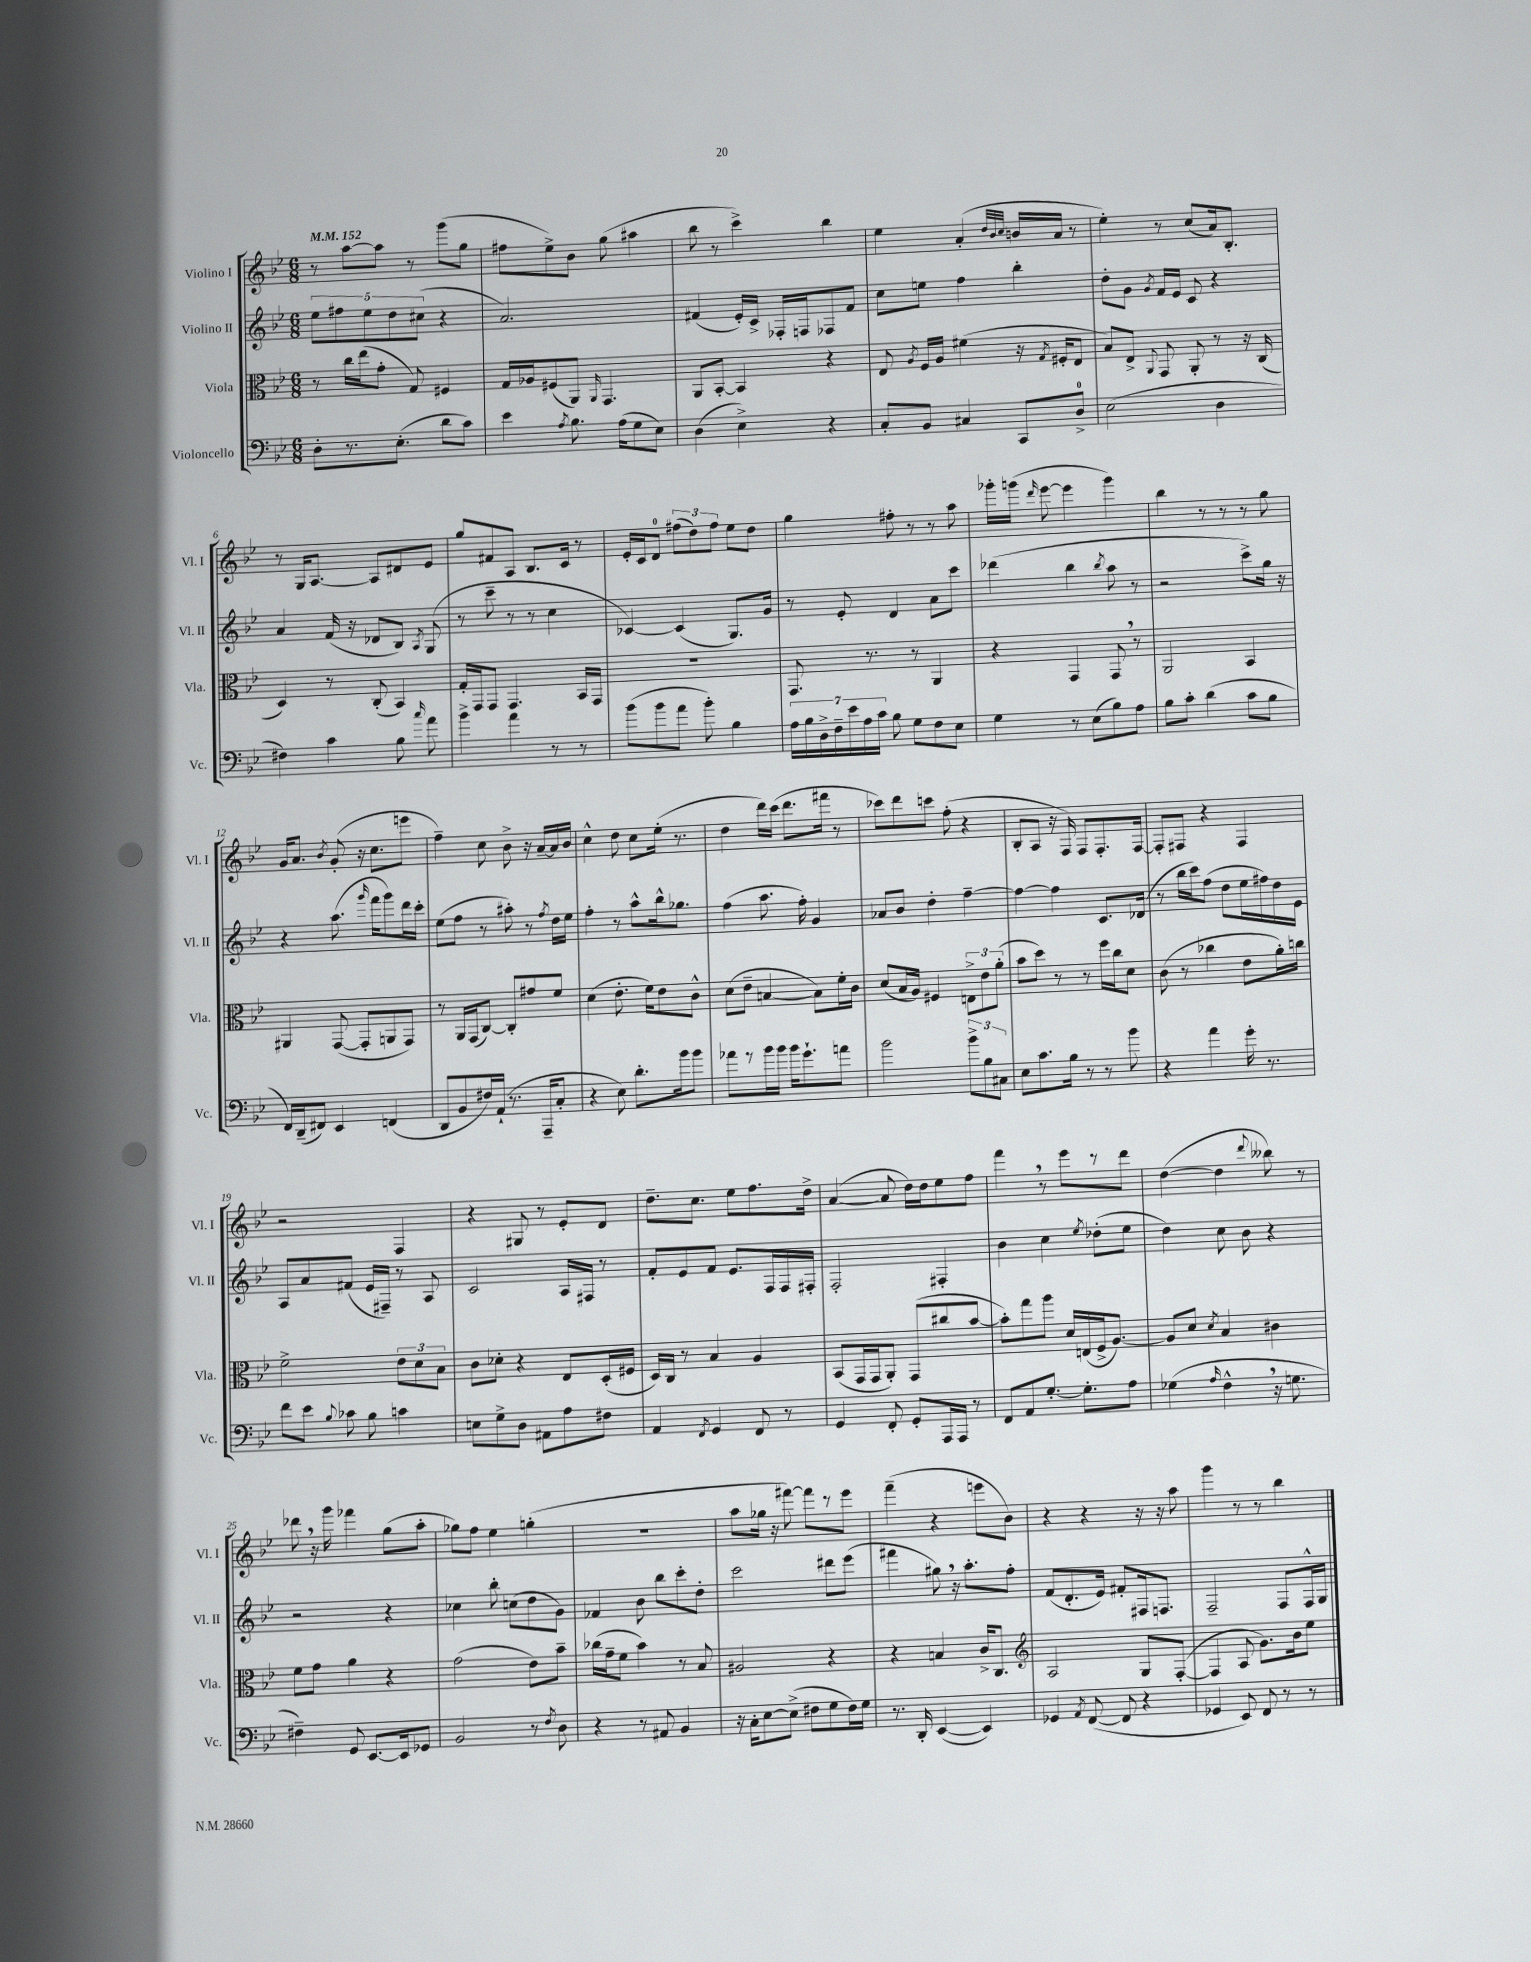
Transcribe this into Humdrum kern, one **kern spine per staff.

**kern	**kern	**kern	**kern
*part4	*part3	*part2	*part1
*staff4	*staff3	*staff2	*staff1
*I"Violoncello	*I"Viola	*I"Violino II	*I"Violino I
*I'Vc.	*I'Vla.	*I'Vl. II	*I'Vl. I
*clefF4	*clefC3	*clefG2	*clefG2
*k[b-e-]	*k[b-e-]	*k[b-e-]	*k[b-e-]
*M6/8	*M6/8	*M6/8	*M6/8
*MM152	*MM152	*MM152	*MM152
=1	=1	=1	=1
8D'\L	8r	10ee-\L	8r
.	.	10ff#X\	.
8.r	16cc\LL	.	[8aa\L
.	(16ee-\J	.	.
.	.	10ee-\	.
.	8g'\J	.	8aa\J]
.	.	10dd\	.
(8.E-'\J	.	.	.
.	8G/)	.	8r
.	.	(10cc#X\J	.
8d\L	4F#X/	4r	(8ggg\L
8c\J)	.	.	8gg\J
=2	=2	=2	=2
4e-\	16G/LL	2.a/)	8ff#X\L
.	16A-X/J	.	.
.	(8F#X/	.	8ee-^\)
8qA/	.	.	.
8.B-\	8AA/J)	.	8b-\J
.	16qqAA/	.	.
.	4.GG/	.	(8gg\
(16A\KL	.	.	.
8G\	.	.	4aa#X\
8E-\J)	.	.	.
=3	=3	=3	=3
(4D\	8AA/L	(4f#X/	8bb-\
.	[8BB-'/J	.	8r
4E-^\)	4BB-/]	16e-'/LL)	4ccc^\)
.	.	16c^/JJ	.
.	.	16F-X'/LL	.
.	.	16Fn/J	.
4r	4r	8F-X/	4bb-\
.	.	8f#/J	.
=4	=4	=4	=4
8C'/L	8E-/	8cc\L	4ee-\
.	8qA/	.	.
8BB-/J	16F/LL	8een\J	.
.	16A/JJ	.	.
4C#X/	(4f#X\	4ff\	(4a'/
.	.	.	32qqdd/LLL
.	.	.	32qqb-/
.	.	.	32qqcc/JJJ
8CC/L	16r	4bb-'\	16bn/LL
.	8qG/	.	.
.	16F#X'/KL	.	16a/JJ
8D^/J	8E-/J	.	8r
=5	=5	=5	=5
(2E-\	8B-/L)	8dd'\L	4ee-'\)
.	8E-^/J	8g\J	.
.	8qqAA/	8qg/	.
.	8GG/	16f/LL	8r
.	.	16e-/JJ	.
.	8AA'/	8c/	(8cc/L
4D\	8r	4r	16a/k)
.	.	.	8.B-'/J
.	16r	.	.
.	(16C/	.	.
!!LO:LB:g=z
=6	=6	=6	=6
4F#X\)	4D/)	4a/	8r
.	.	.	16G/KL
.	.	.	[8.A/J
4c\	8r	(16f/	.
.	.	16r	.
.	(8C'/	8d-X/L	8A/L]
8B-\	4BB-/)	8B-/J)	8d#X/
16qqcc/	.	8qA/	.
8a\	.	(8G/	8e-/J
=7	=7	=7	=7
4b-^\	16G'/LL	8r	8gg/L
.	16GG/J	.	.
.	8GG/J	8ccc~\	8f#X/
4a\	4.GG/	8r	8A/J
.	.	8r	8.B-/L
8r	.	4cc\	.
.	.	.	16c/Jk
8r	16BB-/LL	.	8r
.	16GG/JJ	.	.
=8	=8	=8	=8
(8b-\L	2.r	[4c-X/)	16e-'/LL
.	.	.	16c/J
8b-\	.	.	8d/J
8a\J	.	(4c-/]	(12ff#X\L
.	.	.	12dd\)
8b-'\)	.	.	.
.	.	.	12ff#\J
4B-\	.	8.G/L)	8ee-\L
.	.	.	8dd\J
.	.	16g/Jk	.
=9	=9	=9	=9
28A\LL	8.GG/	8r	4gg\
28B-\	.	.	.
28D^\	.	.	.
28F~\	.	.	.
.	.	8e-'/	.
28e-\	.	.	.
28A\	.	.	.
.	8.r	.	.
28c\JJ	.	.	.
8B-\	.	4d/	8ff#X'\
8G\L	8r	.	8r
8F\	4AA/	8a\L	8r
8E-\J	.	8ccc\J	8aa\
=10	=10	=10	=10
4G\	4r	(4ddd-X\	16ggg-X'\LL
.	.	.	(16gggn\JJ
.	.	.	16qqddd/
.	.	.	[8eee-\
8r	4GG/	4bb-\	4eee-\]
(8E-\L	.	.	.
.	.	8qbb-/	.
8B-\)	8GG,/	8aa\	4ggg\)
8A\J	8r	8r	.
=11	=11	=11	=11
8B-\L	2AA/	2r	4bb-\
8c'\J	.	.	.
(4d\	.	.	8r
.	.	.	8r
8c\L	4BB-/	8ccc^\L)	8r
8B-\J	.	16gg\Jk	8gg\
.	.	16r	.
!!LO:LB:g=z
=12	=12	=12	=12
16FF/LL)	4AA#X/	4r	16g/KL
(16DD~/J	.	.	8.a/J
8FF#X/J)	.	.	.
.	.	.	8qb-/
4EE-/	([8GG/	(8.aa\	(8g'/
.	8GG'/L]	.	16r
.	.	16qqggg/	.
.	.	16fff\KL	8.cc\L
(4FFn/	8AAn/	8ggg\)	.
.	8GG/J)	16ddd\L	8eeen\J
.	.	16ccc'\JJ	.
=13	=13	=13	=13
8DD/L	8r	(8ee-\L	4ff~\)
8BB-/	16AA/LL	8ff\J	.
.	(16GG/J	.	.
16F#X/L)	[8C/J)	8r	8cc\
(16AA`/JJ	.	.	.
8.r	8C'/L]	8aa#X'\)	8b-^\
.	8g#X/	8r	16r
16AAA~/KL	.	.	[16a~/LL
.	.	8qff/	.
8C'/J	8f/J	16dd\LL	16a/]
.	.	16ee-\JJ	16b-/JJ
=14	=14	=14	=14
4r	(4d\	4ff'\	4cc^^\
8E-\)	8.e-'\	8r	8dd\
8.d'\L	.	8aa^^\L	8cc\L
.	16f\KL)	.	.
.	8e-\	16bb-^^\k	(16ee-'\Jk
16b-\k	.	8.gg-X\J	8.r
8b-\J	8c^^\J	.	.
=15	=15	=15	=15
8a-X\L	(8d\L	(4ff\	4dd\
8r	8e-~\J	.	.
16b-\L	[4Bn/	8.aa\	16ddd\LL)
16b-\JJ	.	.	(16ccc\JJ
16b-\KL	.	.	8.ddd\L
8.g`\	.	16ff'\)	.
.	8B\L])	4g/	.
.	.	.	16fff#X\Jk
8an\J	16f'\L	.	8r
.	16c\JJ	.	.
=16	=16	=16	=16
2b-\	(8d/L	8a-X/L	8ccc-X\L)
.	16B-/L	8b-/J	8ddd\
.	16A/JJ)	.	.
.	4F#X/	4dd'\	8cccn\J
.	.	.	(8ff'\
12b-^\L	12En^\L	[4ff~\	4r
12B-\	12e-\	.	.
12C#X\J	(12a'\J	.	.
=17	=17	=17	=17
8E-\L	8b-\L	4ff\_	8B-'/L
8.c\	8dd\J)	.	8A/J
.	8r	4ff\]	16r
16B-\Jk	.	.	16F/)
8r	8r	.	8F/L
8r	16ff\LL	8.c/L	8.F'/
.	16cc\J	.	.
8b-\	8d\J	.	.
.	.	(16d-X/Jk	[16F/Jk
=18	=18	=18	=18
4r	(8c\	8r	8F'/L]
.	8r	16bb-\LL	8F#X/J
.	.	16ccc\J)	.
4a\	4cc-X\	(8ff\J	4r
.	.	8dd\L	.
16g'\	8e-\L	16ee-\L	4F#/
8.r	.	16ff#X\)	.
.	16a'\L)	16dd\	.
.	16ccn\JJ	16e-\JJ	.
!!LO:LB:g=z
=19	=19	=19	=19
8f\L	2f^\	8A/L	2r
8e-\J	.	8a/	.
8qqB-/	.	.	.
8c-X\	.	(8f#X/J	.
8B-\	.	16e-/LL	.
.	.	16F#X~/JJ)	.
4cn\	12e-\L	8r	4F/
.	12d\	.	.
.	.	8A/	.
.	12B-\J	.	.
=20	=20	=20	=20
8En\L	8c\L	2c/	4r
8G^\	8d-X'\J	.	.
8D\J	4r	.	8G#X/
8AA#X\L	.	.	8r
8A\	8E-/L	16A/LL	8e-'/L
.	.	16F#X/JJ	.
8F#X\J	(16D'/L	8r	8d/J
.	16F#X/JJ	.	.
=21	=21	=21	=21
4AA/	16D/LL)	8f'/L	8.dd~\L
.	16C/JJ	.	.
.	8r	8e-/	.
.	.	.	8.cc\J
8qFF/	.	.	.
4GG/	4B-/	8f/J	.
.	.	8.e-/L	8ee-\L
8FF/	4A/	.	8.ff\
.	.	16F/L	.
8r	.	16F/	.
.	.	16F#X'/JJ	16dd^\Jk
=22	=22	=22	=22
4GG/	(8BB-/L	2F'/	([4a/
.	16GG/L	.	.
.	16GG/J	.	.
8FF'/	8AA'/J)	.	8a/]
8GG'/L	(8GG/L	.	16dd\LL)
.	.	.	16dd\J
16AAA/L	8cc#X/	4F#X'/	8ee-\
16AAA/JJ	.	.	.
8r	[8b-/J	.	8ff\J
=23	=23	=23	=23
8FF/L	8b-'\L])	4b-\	4fff,\
8AA/	8gg\	.	.
[8.G'/J	8aa\J	4cc\	8r
.	16d/LL	.	8eee-\L
8.G'\L]	(16En/	.	.
.	.	8qee-/	.
.	16F^/J	(8dd-X'\L	8r
.	[8.A/J)	.	.
8A\J	.	8ee-\J	8ddd\J
=24	=24	=24	=24
(4G-X\	8A/L]	4dd\)	([4dd\
.	8d/J	.	.
16qqA/	8qd/	.	.
4F^^,\	4B-/	8cc\	4dd\]
.	.	8b-\	.
.	.	.	8qqddd/
16r	4c#X\	4r	8bb--X\)
8.Gn\	.	.	.
.	.	.	8r
!!LO:LB:g=z
=25	=25	=25	=25
4F#X~\)	8f\L	2r	8ddd-X,\
.	8g\J	.	16r
.	.	.	16ggg\
8GG/	4a\	.	4fff-X\
[8.EE-/L	.	.	.
.	4r	4r	(8gg\L
16EE-/k]	.	.	.
8GG-X/J	.	.	8aa'\J
=26	=26	=26	=26
2BB-/	(2g\	4cc-X\	8gg-X\L)
.	.	.	8ff\J
.	.	8bb-'\	4ee-\
.	.	(8ccn\L	.
8r	8e-\L)	8dd\	(4ggn'\
8qF/	.	.	.
8D\	8b-~\J	8g\J)	.
=27	=27	=27	=27
4r	(16cc-X\LL	4f-X/	2.r
.	16g~\J	.	.
.	8f\J	.	.
8r	4b-\)	8b-\	.
8AA#X/	.	8bb-\L	.
4BB-/	8r	8ccc'\	.
.	8B-/	8dd'\J	.
=28	=28	=28	=28
16r	2A#X/	2ccc\	8aa\L
16C'\KL	.	.	.
[8E-\	.	.	16gg-X\Jk
.	.	.	16r
(8E-^\J]	.	.	[8fff#X\)
8F#X\L	.	.	8fff#\L]
8G\	4r	8ddd#X\L	8r
16F#\L)	.	(8eee-\J	8eee-\J
16G\JJ	.	.	.
=29	=29	=29	=29
8.r	4r	4fff#X\	(4fff~\
16DD'/	.	.	.
([4EE-/	4Bn/	8gg#X,\)	4r
.	.	16r	.
.	.	8.aa'\L	.
4EE-/])	16c^/KL	.	8eeen\L
.	8.C/J	.	.
.	.	8ff'\J	8b-\J)
=30	=30	=30	=30
*	*clefG2	*	*
4GG-X/	2A/	(8f/L	4r
.	.	8.d'/	.
8qAA/	.	.	.
([8FF/	.	.	4r
.	.	16e-/Jk)	.
8FF/]	.	8f#X'/L	.
4r	8G/L	16F#X/k	16r
.	.	8.Fn/J	16r
.	([8F'/J	.	8aa\
=31	=31	=31	=31
4GG-X/	4F/]	2F~/	4ggg\
8EE-/)	8A/	.	8r
8FF/	8.g\L)	.	8r
8r	.	8F/L	4bb-\
.	16b-\k	.	.
8r	8ee-\J	16F^^/L	.
.	.	16G/JJ	.
==	==	==	==
*-	*-	*-	*-
